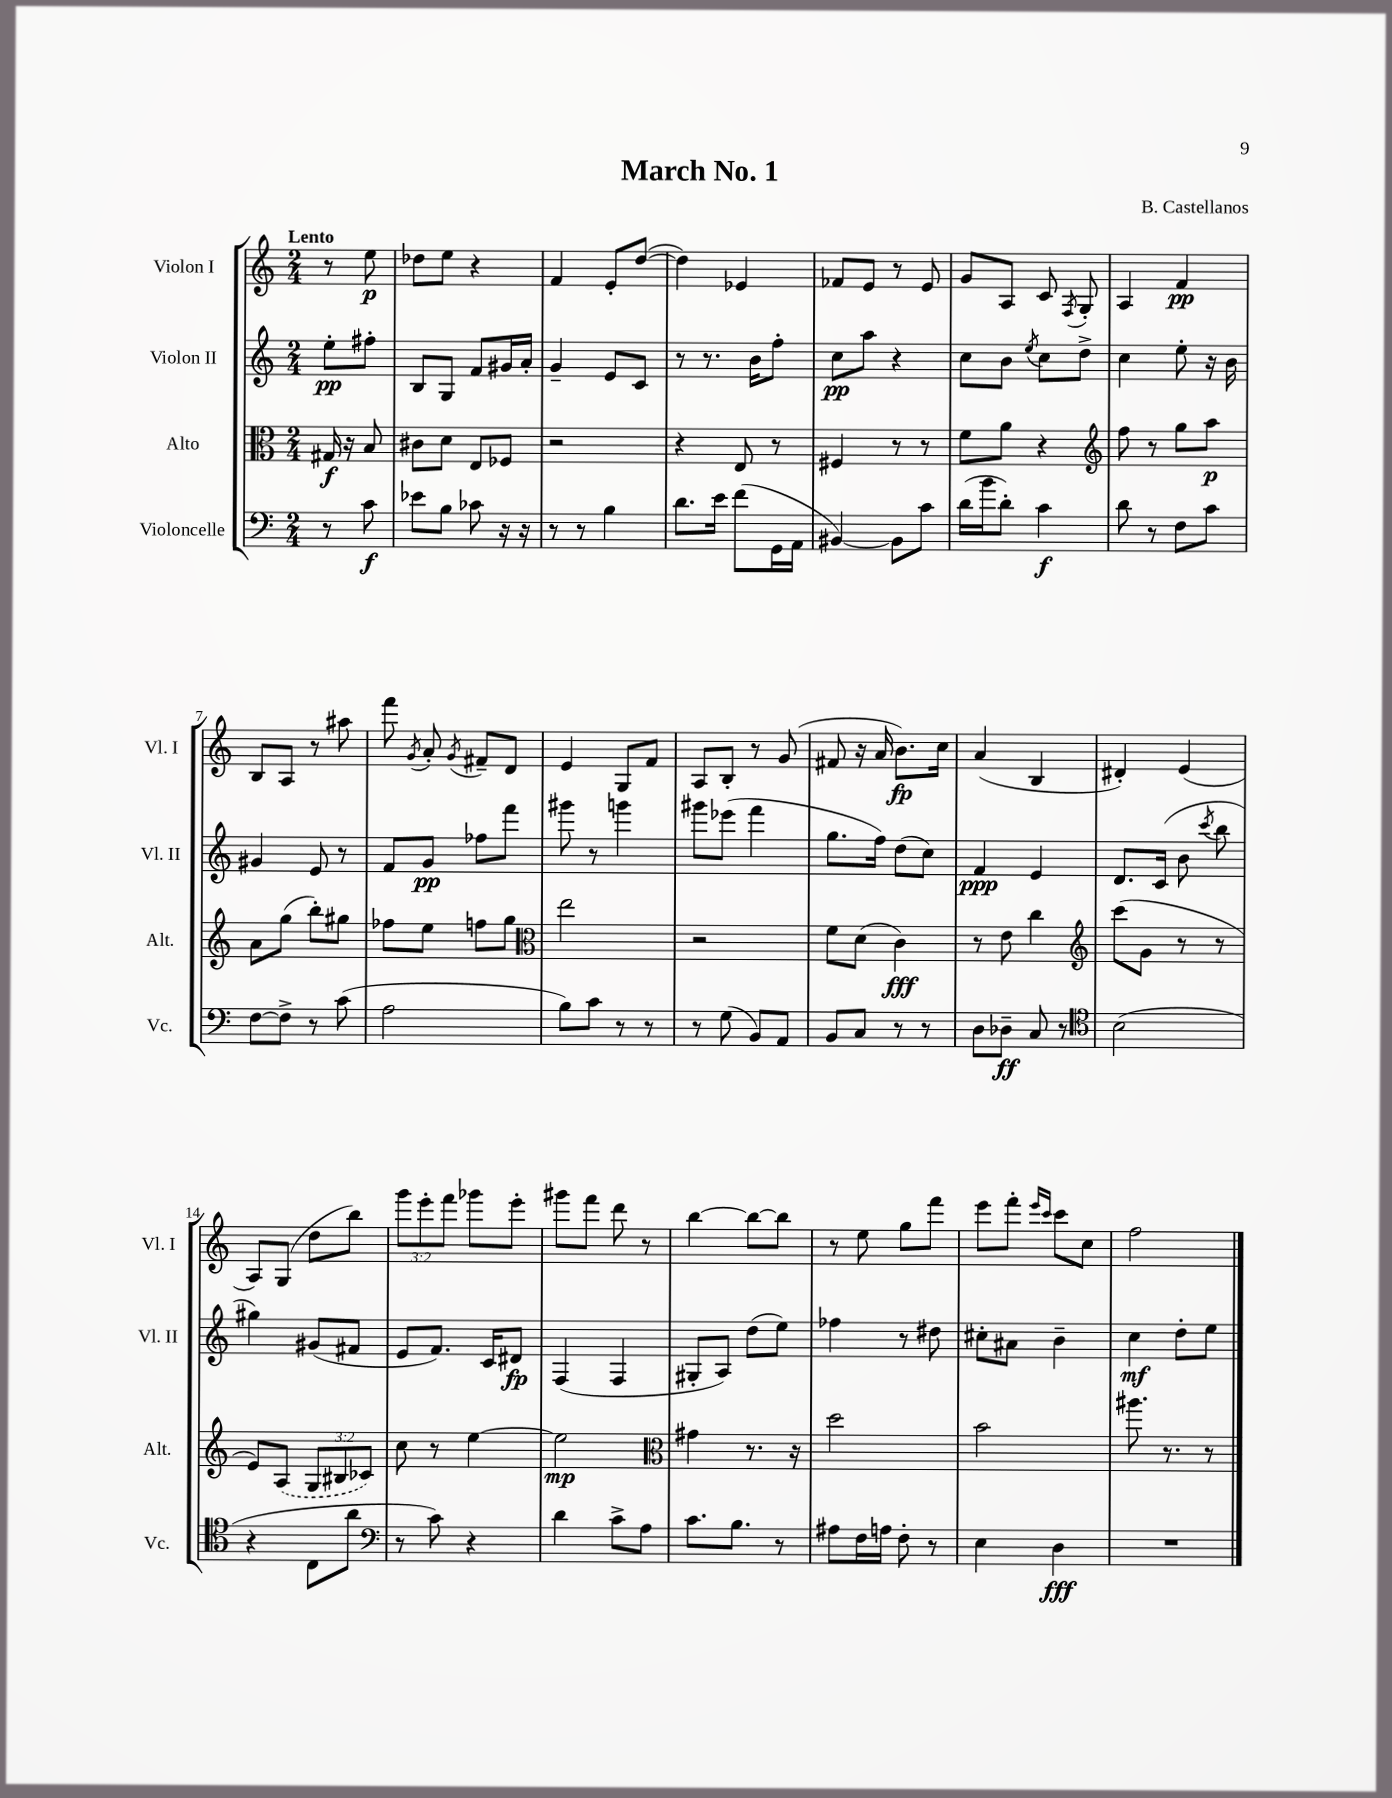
\header { title = "March No. 1" composer = "B. Castellanos" }
<<
\new StaffGroup <<
\new Staff = "s0" \with { instrumentName = "Violon I" shortInstrumentName = "Vl. I" } {
    \clef treble \key c \major \numericTimeSignature \time 2/4 \override Staff.TupletNumber.text = #tuplet-number::calc-fraction-text \partial 4 \tempo "Lento"
    \autoBeamOff r8 e''8\p |
    des''8[ e''8] r4 |
    f'4 e'8[-. d''8]~( |
    d''4) ees'4 |
    fes'8[ e'8] r8 e'8 |
    g'8[ a8] c'8 \acciaccatura { f8 } g8-. |
    a4 f'4\pp |
    b8[ a8] r8 ais''8 |
    f'''8 \acciaccatura { g'8 } a'8-. \acciaccatura { g'8 } fis'8[-- d'8] |
    e'4 g8[ f'8] |
    a8[ b8]-. r8 g'8( |
    fis'8 r16 a'16 b'8.[\fp) c''16] |
    a'4( b4 |
    dis'4-.) e'4( |
    a8[) g8]( d''8[ b''8]) |
    \tuplet 3/2 { g'''8[ e'''8-. f'''8] } ges'''8[ e'''8]-. |
    gis'''8[ f'''8] d'''8 r8 |
    b''4~ b''8[~ b''8] |
    r8 e''8 g''8[ f'''8] |
    e'''8[ f'''8]-. \grace { e'''16[ c'''16] } c'''8[ c''8] |
    f''2 \bar "|." |
}
\new Staff = "s1" \with { instrumentName = "Violon II" shortInstrumentName = "Vl. II" } {
    \clef treble \key c \major \numericTimeSignature \time 2/4 \partial 4
    \autoBeamOff e''8[-.\pp fis''8]-. |
    b8[ g8] f'8[ gis'16 a'16]-. |
    g'4-- e'8[ c'8] |
    r8 r8. b'16[ f''8]-. |
    c''8[\pp a''8] r4 |
    c''8[ b'8] \acciaccatura { e''8 } c''8[ d''8]-> |
    c''4 e''8-. r16 b'16 |
    gis'4 e'8 r8 |
    f'8[ g'8]\pp fes''8[ f'''8] |
    gis'''8 r8 g'''4 |
    gis'''8[ ees'''8]( f'''4 |
    g''8.[ f''16]) d''8[( c''8]) |
    f'4\ppp e'4 |
    d'8.[ c'16]( b'8 \acciaccatura { c'''8 } b''8 |
    gis''4) gis'8[( fis'8] |
    e'8[ f'8.]) c'16[ dis'8]\fp |
    f4( f4 |
    gis8[-. a8]) d''8[( e''8]) |
    fes''4 r8 dis''8 |
    cis''8[-. ais'8] b'4-- |
    c''4\mf d''8[-. e''8] \bar "|." |
}
\new Staff = "s2" \with { instrumentName = "Alto" shortInstrumentName = "Alt." } {
    \clef alto \key c \major \numericTimeSignature \time 2/4 \override Staff.TupletNumber.text = #tuplet-number::calc-fraction-text \partial 4
    \autoBeamOff gis16\f r16 b8 |
    cis'8[ d'8] e8[ fes8] |
    r2 |
    r4 e8 r8 |
    fis4 r8 r8 |
    f'8[ a'8] r4 |
    \clef treble f''8 r8 g''8[ a''8]\p |
    a'8[ g''8]( b''8[-.) gis''8] |
    fes''8[ e''8] f''8[ g''8] |
    \clef alto e''2 |
    r2 |
    f'8[ d'8]( c'4\fff) |
    r8 e'8 c''4 |
    \clef treble c'''8[( g'8] r8 r8 |
    e'8[) \once \slurDashed a8]( \tuplet 3/2 { g8[ bis8 ces'8]) } |
    c''8 r8 e''4~ |
    e''2\mp |
    \clef alto gis'4 r8. r16 |
    d''2 |
    b'2 |
    ais''8. r8. r8 \bar "|." |
}
\new Staff = "s3" \with { instrumentName = "Violoncelle" shortInstrumentName = "Vc." } {
    \clef bass \key c \major \numericTimeSignature \time 2/4 \partial 4
    \autoBeamOff r8 c'8\f |
    ees'8[ b8] ces'8 r16 r16 |
    r8 r8 b4 |
    d'8.[ e'16] f'8[( g,16 a,16] |
    bis,4~) bis,8[ c'8] |
    d'16[( b'16 d'8]-.) c'4\f |
    d'8 r8 f8[ c'8] |
    f8[~ f8]-> r8 c'8( |
    a2 |
    b8[) c'8] r8 r8 |
    r8 g8( b,8[) a,8] |
    b,8[ c8] r8 r8 |
    d8[ des8]--\ff c8 r8 |
    \clef tenor b2( |
    r4 c8[ a'8] |
    \clef bass r8 c'8) r4 |
    d'4 c'8[-> a8] |
    c'8.[ b8.] r8 |
    ais8[ f16 a16] f8-. r8 |
    e4 d4\fff |
    R2 \bar "|." |
}
>>
>>
